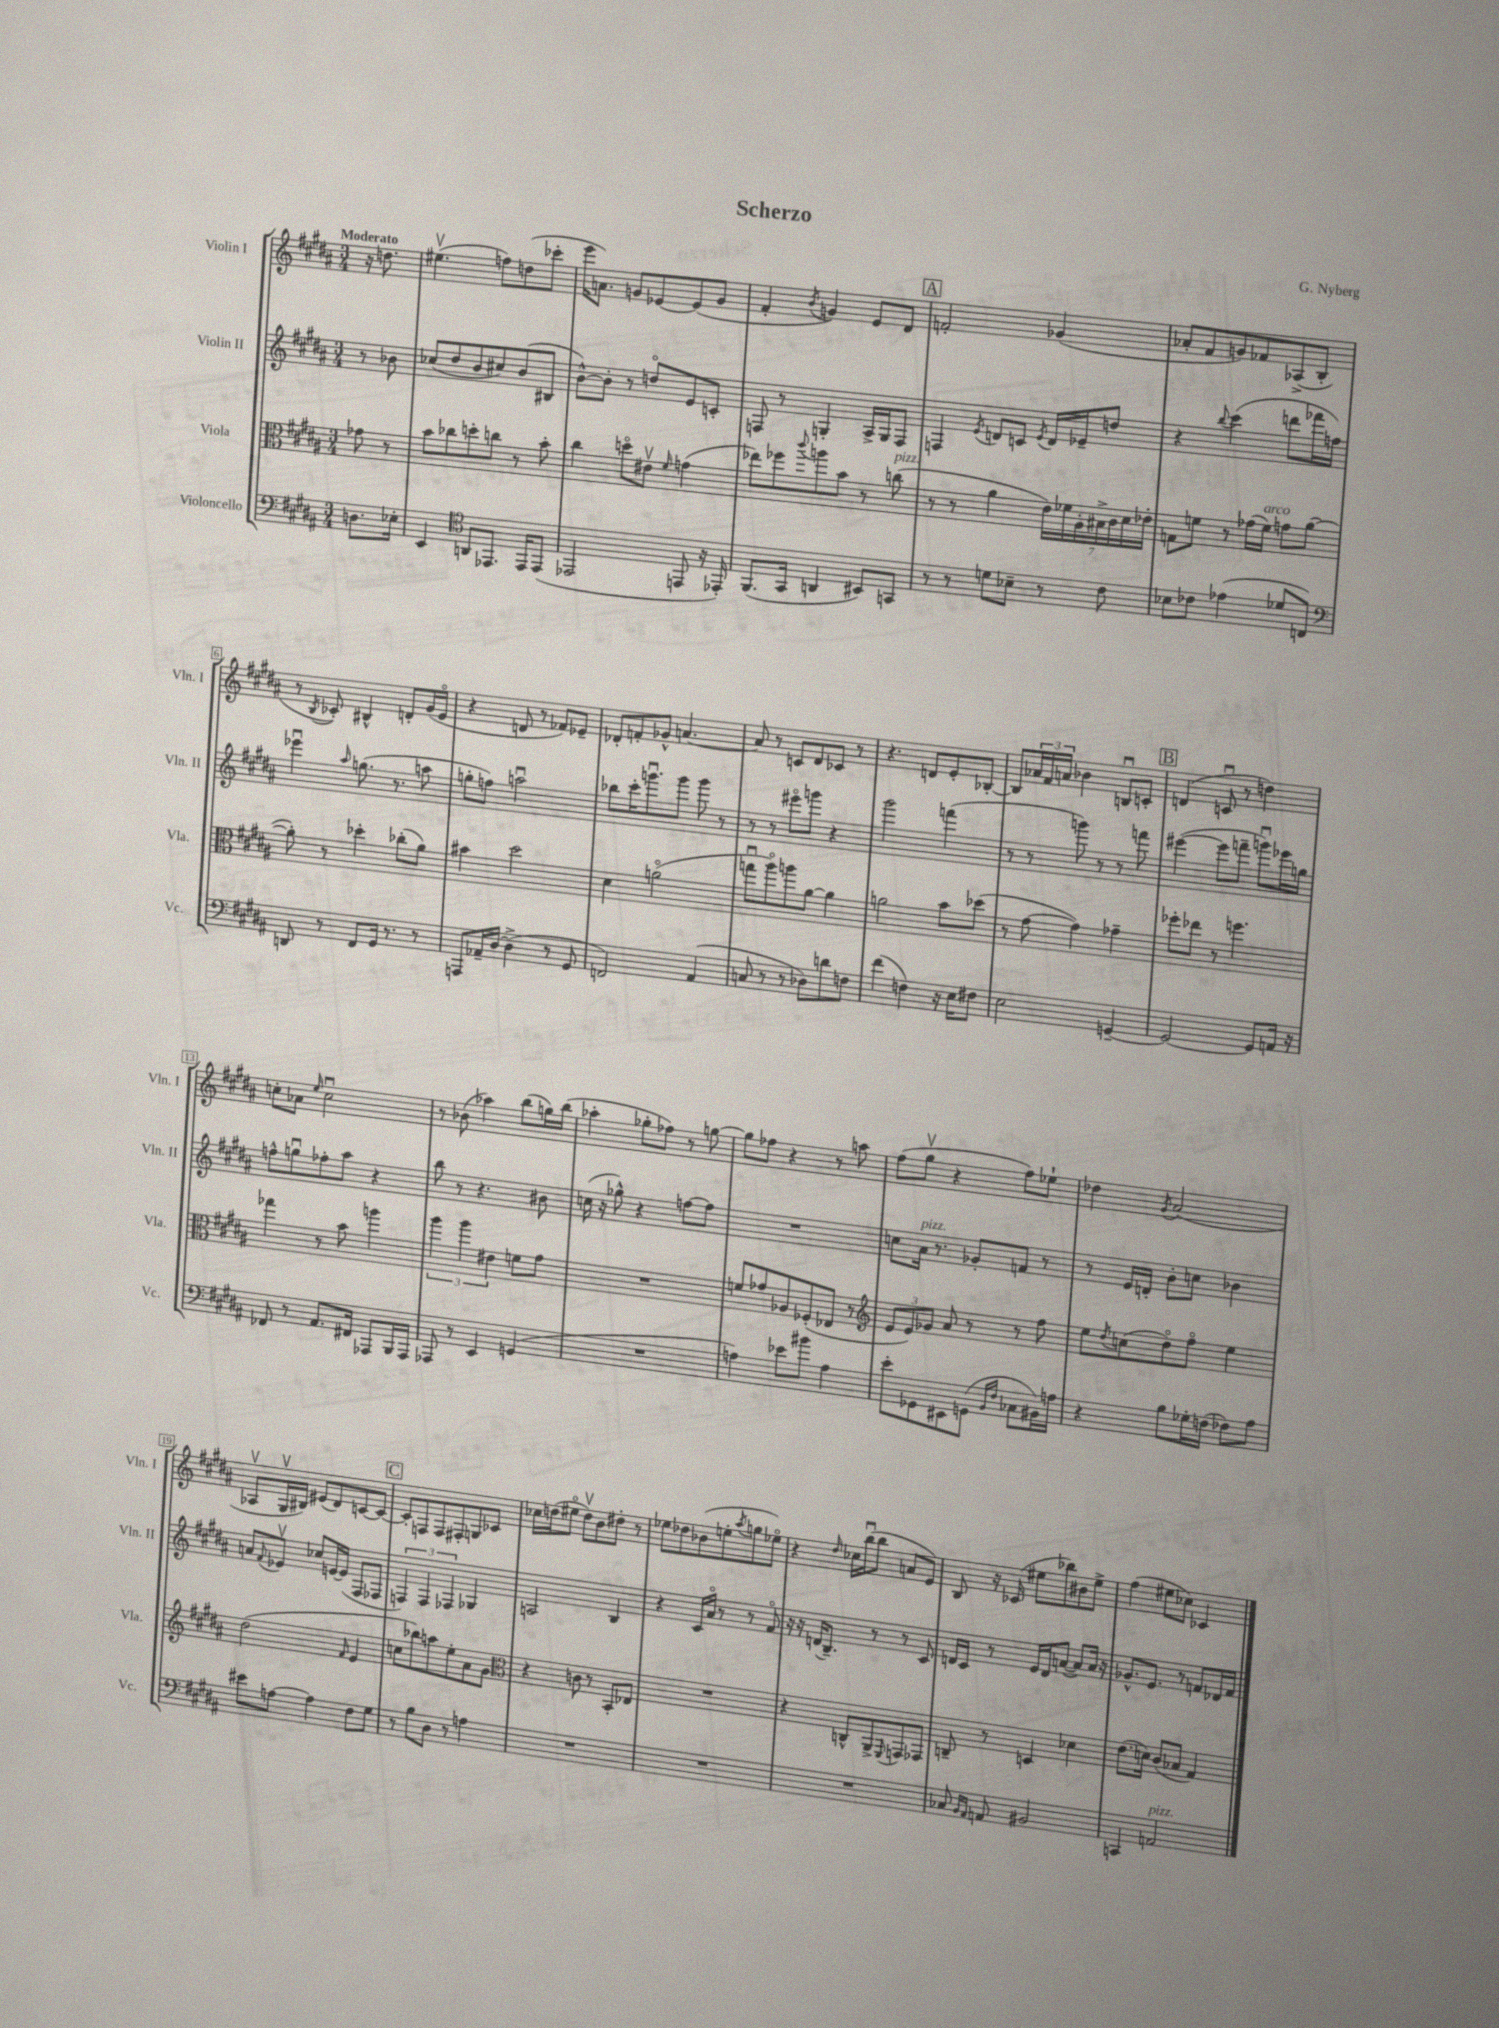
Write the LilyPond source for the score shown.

\header { title = "Scherzo" composer = "G. Nyberg" }
<<
\new StaffGroup <<
\new Staff = "s0" \with { instrumentName = "Violin I" shortInstrumentName = "Vln. I" } {
    \clef treble \key b \major \numericTimeSignature \time 3/4 \partial 4 \tempo "Moderato"
    r16 d''8. |
    eis''4.\upbow( f''8) d''8( ces'''8-. |
    e'''16 a'8.) g'8 ees'8~ ees'8( g'8 |
    fis'4-. \acciaccatura { b'8 } g'4) e'8 dis'8 |
    \mark \markup { \box "A" } f'2-. ges'4( |
    aes'8-. fis'8 g'8) fes'8 aes8->( b8-. |
    r8 \acciaccatura { b8 } ces'8-.) bis4-^ d'8-. gis'16( e'16\flageolet |
    r4 d'8 r8 fes'8) ees'8-- |
    des'8-. f'8-. ges'8-^ a'4.~ |
    a'8 r8 c'8 dis'8 ces'8 r8 |
    r4. d'8 e'8-. bes8~-. |
    bes8 \tuplet 3/2 { aes'16 fis'16 a'16 } bes'4 b8\downbow c'8-. |
    \mark \markup { \box "B" } d'4( c'8\downbow r8 d''4) |
    c''8-. aes'8 \grace { e''16 } c''2\downbow |
    r8 bes'8( aes''4) b''8( g''16) b''16( |
    aes''4-. ges''8-. fes''8) r8 g''8~ |
    g''8 fes''8 r4 r8 a''8 |
    fis''8( gis''8\upbow r4 fis''8) ees''8-! |
    des''4 \acciaccatura { gis'8 } ais'2( |
    aes8\upbow gis16\upbow bis16) eis'8( dis'8) c'8~ c'8~ |
    \mark \markup { \box "C" } c'8-. f8 f8 fis8-. g8 ces'8 |
    ces''16 d''16( eis''8\flageolet d''8\upbow) b'8 dis''8-. r8 |
    ees''8 des''8 bes'8( e''8-. \acciaccatura { ais''8 } g''8 ees''8\flageolet) |
    r4 \grace { dis''16 } ces''16 b''16\downbow( b''8 a'8 e'8) |
    b8 r16 ces'16( eis''8 bes''8) bis'8 eis''8-> |
    fis''4( eis''8 ces''8) ces'4 \bar "|." |
}
\new Staff = "s1" \with { instrumentName = "Violin II" shortInstrumentName = "Vln. II" } {
    \clef treble \key b \major \numericTimeSignature \time 3/4 \partial 4
    r8 bes'8 |
    ces''8( dis''8 b'8 cis''8) b'8( bis8 |
    b'8~-^) b'8-. r8 d''8\flageolet e'8 c'8-. |
    f8 r8 g4-. ais16-> g16 f8 |
    \mark \markup { \box "A" } f4 \acciaccatura { e'8 } d'8 c'8 \acciaccatura { e'8 } d'16 ees'16-- d''8 |
    r4 \appoggiatura { b''8 } cis'''4( d'''8 fes'''16 f''16) |
    ees'''4\downbow \grace { ais''16 } g''8.( r8. a''8 |
    g''8-. f''8) a''2\downbow |
    bes''8 cis'''16-. g'''8.\downbow g'''8 g'''8 r8 |
    r8 r8 eis'''8\flageolet g'''8 r4 |
    gis'''2 f'''4( |
    r8 r8 g'''8) r8 r8 f'''8 |
    \mark \markup { \box "B" } eis'''4~( eis'''8 f'''8-- g'''8\downbow) ees'''16 g''16 |
    f''8-^ g''8\downbow fes''8-. ais''8 r4 |
    b''8 r8 r4. bis'8 |
    c''16( r16 ges''8-^) r4 f''8~ f''8 |
    R2. |
    c''8 ais'16^\markup { \italic "pizz." } r8. ges'8-. f'8 r8 |
    r8 e'16 d'16-. b'8-. c''8 bes'4 |
    a'8 \appoggiatura { fis'8 } ees'8\upbow ces''8 e'16~ e'16( fis8 fes8 |
    \mark \markup { \box "C" } \tuplet 3/2 { f4) f4 fes4 } ges4 |
    a2 b4 |
    r4 cis'16 ais'16\flageolet r8 r8 fis'8\flageolet |
    r16 r16 d'16( b8.--) r8 r8 cis'8 |
    d'16 cis'16 r8 e'16 d'16 a'8~( a'8) a'16 r16 |
    ges'8.-^ e'8. r8 f'8 des'16 f'16 \bar "|." |
}
\new Staff = "s2" \with { instrumentName = "Viola" shortInstrumentName = "Vla." } {
    \clef alto \key b \major \numericTimeSignature \time 3/4 \partial 4
    ges'8 r8 |
    b'8 ces''8 d''8-. c''8 r8 b'8-. |
    cis''4 d''8\flageolet eis'8\upbow \grace { fis'16 } g'4( |
    ees''8) fes''8 \appoggiatura { cis'''8 } a''8 b'8 r8 c''8^\markup { \italic "pizz." }( |
    \mark \markup { \box "A" } r8 r8 ais'4 \tuplet 7/4 { e'16) fes'16 ais16-. bis16-> cis'16 dis'16 ees'16-. } |
    g8 f'8 r8 ges'16( f'16^\markup { \italic "arco" }) g'8 ais'8~( |
    ais'8-.) r8 des''4-. ces''8-.( ais'8) |
    bis'4 dis''2 |
    dis'4 a'2\flageolet( |
    g''8\downbow ais''8\flageolet) a''8 ais'8~ ais'4 |
    a'2 b'8 des''8( |
    r8 gis'8~ gis'4) ges'4-- |
    \mark \markup { \box "B" } fes''8-. ees''8 r8 f''4. |
    ges''4 r8 b'8 a''4 |
    \tuplet 3/2 { ais''4 ais''4 eis'4 } f'8 gis'8 |
    R2. |
    f'8 ges'8 aes8 fes8-.( ees8 r8 |
    \clef treble \tuplet 3/2 { e'8 e'8) ges'8 } ais'8 r8 r8 fis''8 |
    e''8 \acciaccatura { dis''8 } c''8( dis''8\flageolet) fis''8\flageolet e''4 |
    dis''2( \grace { fis'16 } e'4 |
    \mark \markup { \box "C" } c''8 bes''8) a''8 e''8-. ais'8 gis'8 |
    \clef alto r4 c'8 r8 b,8-. ees8 |
    R2. |
    r4 c8-^ ais,8-> \appoggiatura { fis,8 } g,8 ges,8 |
    c8-- r8 d4 des'4 |
    e'8.( d'16) cis'8( bes8 gis4) \bar "|." |
}
\new Staff = "s3" \with { instrumentName = "Violoncello" shortInstrumentName = "Vc." } {
    \clef bass \key b \major \numericTimeSignature \time 3/4 \partial 4
    d8. ees16-. |
    e,4 \clef tenor a,8 ees,8. ees,16 ees,8( |
    ees,2 e,8 r16 ees,16-.) |
    fis,8.( gis,16 a,4 bis,8) g,8 |
    \mark \markup { \box "A" } r8 r8 d'8 bes8-- r8 cis'8 |
    bes8 ces'8 ees'4( des'8 c8) |
    \clef bass d,8 r8 fis,8 gis,16 r8. r8 |
    a,,8 aes,16-- dis16~ dis4->( r8 gis,8 |
    f,2) ais,4( |
    c8 r8 r8 des8) d'8 f8 |
    fis'4( f4) r16 e16 fis8 |
    e2 g,4~-- |
    \mark \markup { \box "B" } g,2~ g,8 a,16 r16 |
    fes,8 r8 ais,8. fis,16 aes,,8 b,,16 aes,,16 |
    aes,,8 r8 e,4 g,4( |
    R2. |
    a4) ees'8 bis'8 a4 |
    e'8-. ges,8 eis,8 g,8( \grace { b,16 fis16 } ces8 bis,16) a16 |
    r4 b8 ges16-. f16( fes8) ais8 |
    eis'8 a8~ a4 fis8 gis8 |
    \mark \markup { \box "C" } r8 b8 dis8 r8 a4 |
    R2. |
    R2. |
    R2. |
    ces8 \grace { b,16 ais,16 } a,8 bis,2 |
    c,4 a,2^\markup { \italic "pizz." } \bar "|." |
}
>>
>>
\layout { \context { \Score \override BarNumber.stencil = #(make-stencil-boxer 0.1 0.3 ly:text-interface::print) } }
